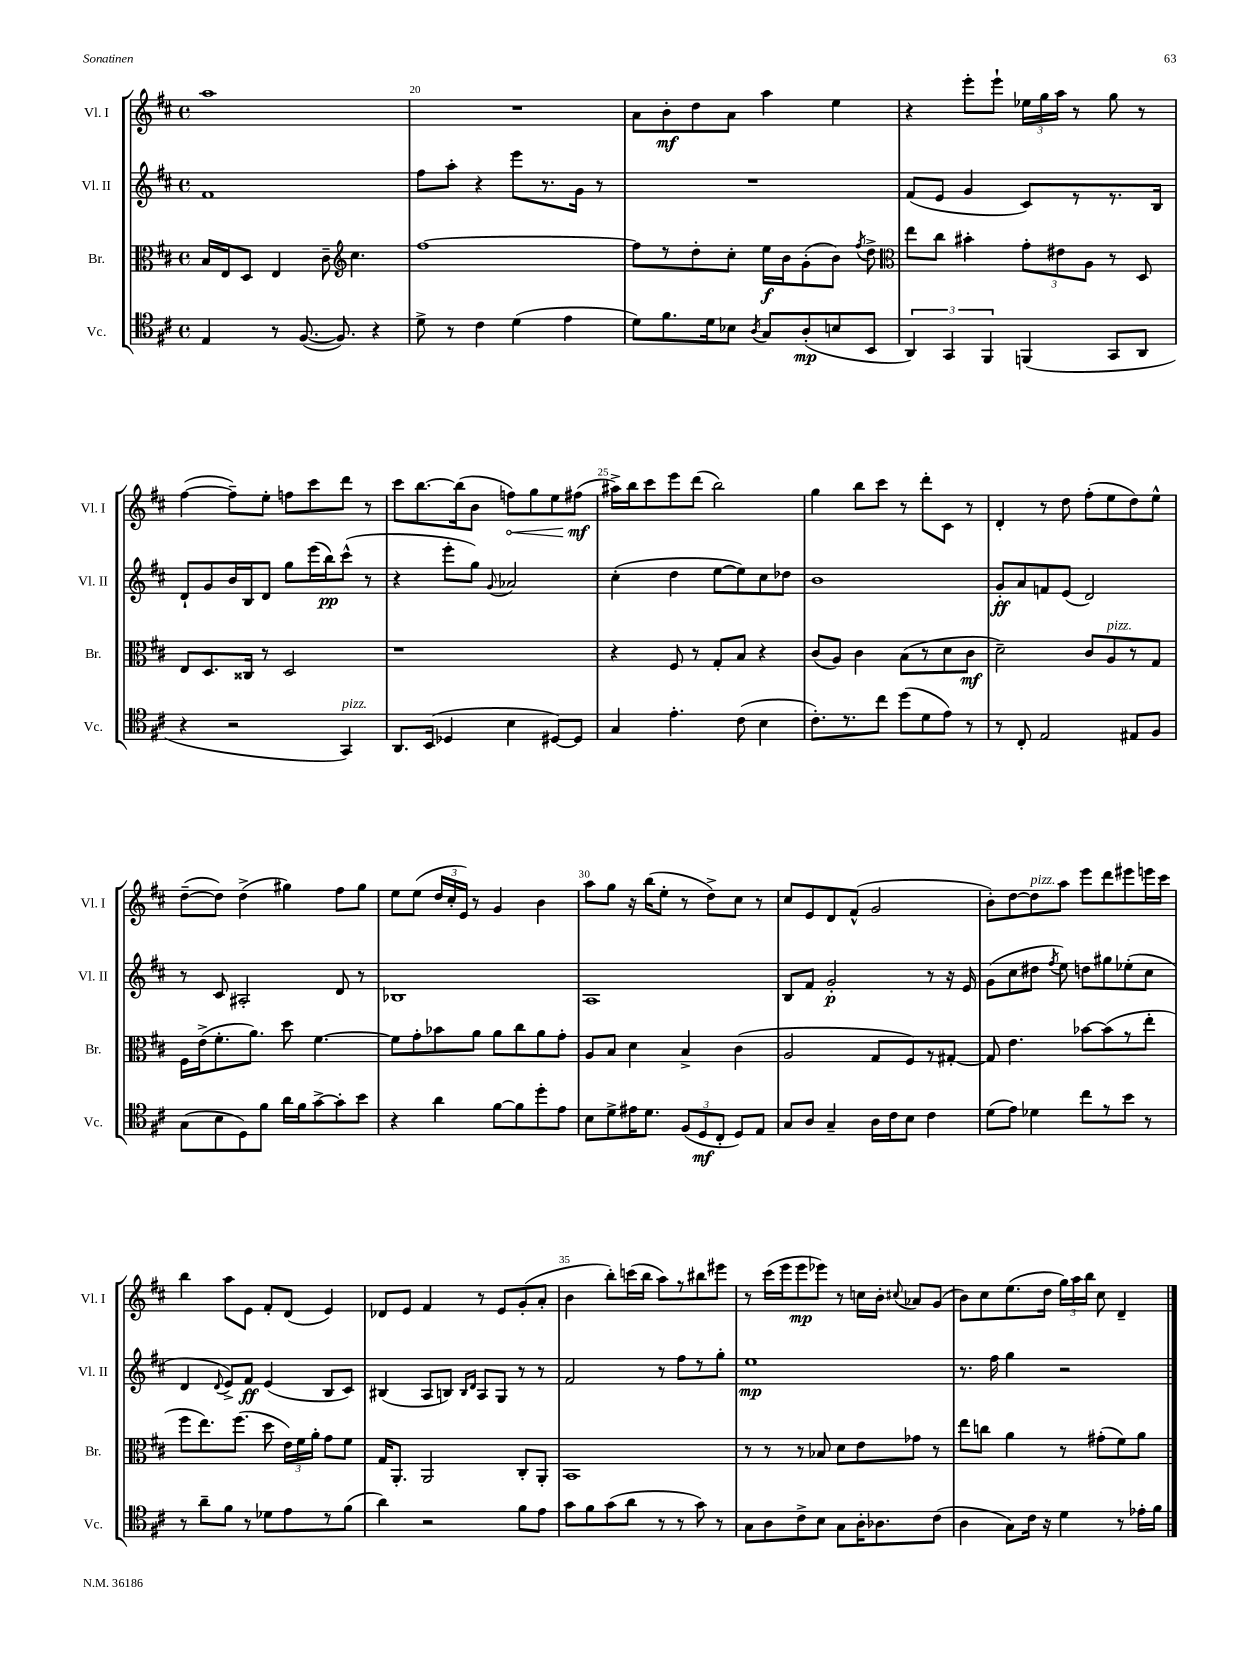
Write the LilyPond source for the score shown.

<<
\new StaffGroup <<
\new Staff = "s0" \with { instrumentName = "Vl. I" shortInstrumentName = "Vl. I" } {
    \clef treble \key d \major \defaultTimeSignature \time 4/4
    \autoBeamOff a''1 |
    R1 |
    a'8[ b'8-.\mf d''8 a'8] a''4 e''4 |
    r4 e'''8[-. e'''8]-! \tuplet 3/2 { ees''16[ g''16 a''16] } r8 g''8 r8 |
    fis''4~( fis''8[--) e''8]-. f''8[ cis'''8 d'''8] r8 |
    cis'''8[ b''8.~ b''16( b'8] \once \override Hairpin.circled-tip = ##t f''8[\<) g''8 e''8 fis''8]\mf\!( |
    ais''16[->) b''16 cis'''8 e'''8 d'''8]( b''2) |
    g''4 b''8[ cis'''8] r8 d'''8[-. cis'8] r8 |
    d'4-. r8 d''8 fis''8[-.( e''8 d''8) e''8]-^ |
    d''8[~--( d''8]) d''4->( gis''4) fis''8[ gis''8] |
    e''8[ e''8]( \tuplet 3/2 { d''16[ cis''16-. e'16]) } r8 g'4 b'4 |
    a''8[ g''8] r16 b''16[( e''8]-. r8 d''8[->) cis''8] r8 |
    cis''8[ e'8 d'8 fis'8]-^( g'2 |
    b'8[-.) d''8~ d''8^\markup { \italic "pizz." } a''8] e'''8[ d'''8 eis'''8 e'''16 cis'''16] |
    b''4 a''8[ e'8] fis'8[-. d'8]( e'4) |
    des'8[ e'8] fis'4 r8 e'8[ g'8-.( a'8]-. |
    b'4 b''8[-.) c'''16( b''16] a''8[) r8 bis''8 eis'''8] |
    r8 cis'''16[( e'''16 e'''8\mp ees'''8]) r8 c''16[ b'16]-. \appoggiatura { cis''8 } aes'8[ g'8]( |
    b'8[) cis''8 e''8.( d''16] \tuplet 3/2 { g''16[) a''16 b''16] } cis''8 d'4-- \bar "|." |
}
\new Staff = "s1" \with { instrumentName = "Vl. II" shortInstrumentName = "Vl. II" } {
    \clef treble \key d \major \defaultTimeSignature \time 4/4
    \autoBeamOff fis'1 |
    fis''8[ a''8]-. r4 e'''8[ r8. g'16] r8 |
    R1 |
    fis'8[( e'8] g'4 cis'8[) r8 r8. b16] |
    d'8[-! g'8 b'16 b16 d'8] g''8[ e'''16( b''16\pp) cis'''8]-^( r8 |
    r4 e'''8[-. g''8]) \appoggiatura { g'8 } aes'2 |
    cis''4-.( d''4 e''8[~ e''8) cis''8 des''8] |
    b'1 |
    g'8[-.\ff a'8 f'8 e'8]( d'2) |
    r8 cis'8 ais2-. d'8 r8 |
    bes1 |
    a1 |
    b8[ fis'8] g'2-.\p r8 r16 e'16 |
    g'8[( cis''8 dis''8] \acciaccatura { fis''8 } e''8) d''8[ gis''8 ees''8-.( cis''8] |
    d'4 \appoggiatura { d'8 } e'8[->) fis'8]\ff e'4( b8[ cis'8]) |
    bis4( a8[ b8]) \grace { b16[ d'16] } a8[ g8] r8 r8 |
    fis'2 r8 fis''8[ r8 g''8]-. |
    e''1\mp |
    r8. fis''16 g''4 r2 \bar "|." |
}
\new Staff = "s2" \with { instrumentName = "Br." shortInstrumentName = "Br." } {
    \clef alto \key d \major \defaultTimeSignature \time 4/4
    \autoBeamOff b16[ e16 d8] e4 cis'8-- \clef treble cis''4. |
    fis''1~ |
    fis''8[ r8 d''8-. cis''8]-. e''16[\f b'16 g'8-.( b'8]) \acciaccatura { fis''8 } d''8-> |
    \clef alto e''8[ cis''8] bis'4-. \tuplet 3/2 { g'8[-. eis'8 a8] } r8 d8 |
    e8[ d8. cisis16] r8 d2 |
    r1 |
    r4 fis8 r8 g8[-. b8] r4 |
    cis'8[( a8]) cis'4 b8[( r8 d'8 cis'8]\mf |
    d'2--) cis'8[ a8^\markup { \italic "pizz." } r8 g8] |
    fis16[ e'16->( fis'8.-. a'8.]) d''8 fis'4.~ |
    fis'8[ g'8-. bes'8 a'8] a'8[ cis''8 a'8 g'8]-. |
    a8[ b8] d'4 b4-> cis'4( |
    a2 g8[ fis8) r8 gis8]~-. |
    gis8 e'4. bes'8[~ bes'8( r8 e''8]-. |
    fis''8[ e''8.) fis''8.]( d''8 \tuplet 3/2 { e'16[) fis'16 a'16]-. } g'8[ fis'8] |
    g16[ a,8.]-. a,2 cis8[-. a,8]-. |
    b,1 |
    r8 r8 r8 bes8 d'8[ e'8 ges'8] r8 |
    e''8[ c''8] a'4 r8 gis'8[-.( fis'8) a'8] \bar "|." |
}
\new Staff = "s3" \with { instrumentName = "Vc." shortInstrumentName = "Vc." } {
    \clef tenor \key d \major \defaultTimeSignature \time 4/4
    \autoBeamOff e4 r8 fis8.~( fis8.) r4 |
    d'8-> r8 cis'4 d'4( e'4 |
    d'8[) fis'8. d'16 bes8] \acciaccatura { a8 } g8[ a8-.\mp( b8 b,8] |
    \tuplet 3/2 { a,4) g,4 fis,4 } f,4( g,8[ a,8] |
    r4 r2 g,4^\markup { \italic "pizz." }) |
    a,8.[ b,16]( des4 b4 dis8[~) dis8] |
    g4 e'4.-. cis'8( b4 |
    cis'8.[-.) r8. cis''8] d''8[( d'8 e'8]) r8 |
    r8 cis8-. e2 eis8[ fis8] |
    g8[( b8 d8) fis'8] a'16[ fis'16 g'8~-> g'8-. b'8] |
    r4 a'4 fis'8[~ fis'8 d''8-. e'8] |
    b8[ d'8-> eis'16 d'8.] \tuplet 3/2 { fis8[( d8\mf cis8]-. } d8[) e8] |
    g8[ a8] g4-- a16[ cis'16 b8] cis'4 |
    d'8[( e'8]) des'4 cis''8[ r8 b'8] r8 |
    r8 a'8[-- fis'8] r8 des'8[ e'8 r8 fis'8]( |
    a'4) r2 fis'8[ e'8] |
    g'8[ fis'8 g'8( a'8] r8 r8 g'8) r8 |
    g8[ a8 cis'8-> b8] g8[ a16-. aes8. cis'8]( |
    a4 g8[) cis'16] r16 d'4 r8 ees'16[-. fis'16] \bar "|." |
}
>>
>>
\layout { \context { \Score currentBarNumber = #19 \override BarNumber.break-visibility = ##(#f #t #t) barNumberVisibility = #(every-nth-bar-number-visible 5) } }
